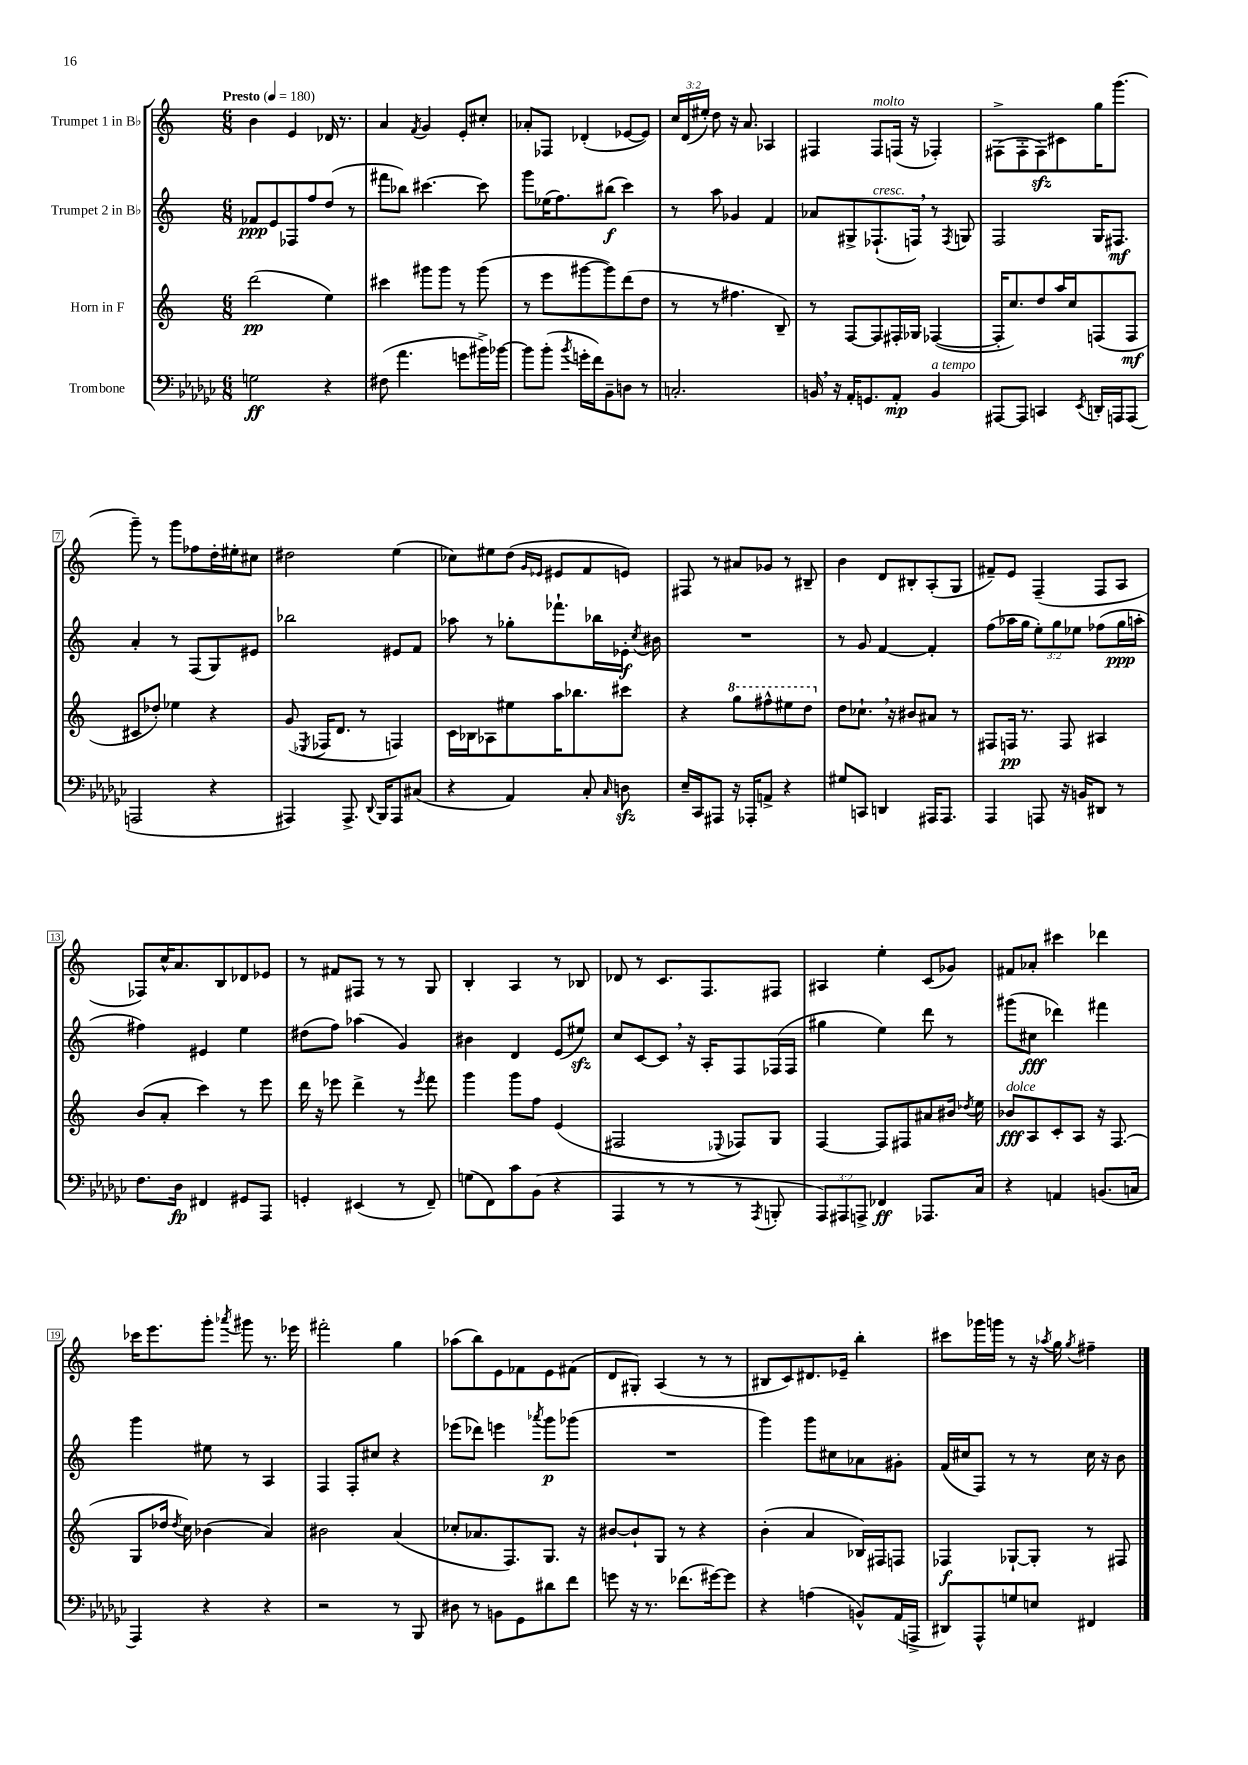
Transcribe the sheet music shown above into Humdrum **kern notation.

**kern	**dynam	**kern	**dynam	**kern	**dynam	**kern
*part4	*part4	*part3	*part3	*part2	*part2	*part1
*staff4	*staff4	*staff3	*staff3	*staff2	*staff2	*staff1
*I"Trombone	*	*I"Horn in F	*	*I"Trumpet 2 in B♭	*	*I"Trumpet 1 in B♭
*clefF4	*	*clefG2	*	*clefG2	*	*clefG2
*k[b-e-a-d-g-c-]	*	*k[]	*	*k[]	*	*k[]
*M6/8	*	*M6/8	*	*M6/8	*	*M6/8
*MM180	*	*MM180	*	*MM180	*	*MM180
=1	=1	=1	=1	=1	=1	=1
!	!	!	!	!	!	!LO:TX:a:B:t=Presto
2Gn\	ff	(2ddd\	pp	8f-X/L	ppp	4b\
.	.	.	.	8e/	.	.
.	.	.	.	8F-X/	.	4e/
.	.	.	.	8ff/	.	.
4r	.	4ee\)	.	(8dd/J	.	16d-X/
.	.	.	.	.	.	8.r
.	.	.	.	8r	.	.
=2	=2	=2	=2	=2	=2	=2
(8F#X\	.	4ccc#X\	.	8fff#X\L	.	4a/
4.a-\	.	.	.	8bb-X\J)	.	.
.	.	.	.	.	.	8qf/
.	.	8ggg#X\L	.	[4.ccc#X\	.	4g/
.	.	8ggg#\J	.	.	.	.
8gn\L	.	8r	.	.	.	8e'/L
16b#X^\L)	.	(8ggg#\	.	8ccc#\]	.	8cc#X'/J
[16b-X\JJ	.	.	.	.	.	.
=3	=3	=3	=3	=3	=3	=3
8b-\L]	.	8r	.	8ggg\L	.	8a-X'/L
(8b-'\J	.	8eee\L	.	(16ee-X\K	.	8F-X/J
.	.	.	.	8.ff\)	.	.
8qb-/	.	.	.	.	.	.
16gn'\LL	.	[8ggg#X\	.	.	.	(4d-X'/
16f\J)	.	.	.	.	.	.
8BB-~\	.	8ggg#\])	.	(8bb#X\J	f	.
8Dn\J	.	(8ddd\	.	4ccc\)	.	[8e-X/L
8r	.	8dd\J	.	.	.	8e-/J])
=4	=4	=4	=4	=4	=4	=4
2.Cn'/	.	8r	.	8r	.	24cc/LL
.	.	.	.	.	.	(24d/
.	.	.	.	.	.	24ee#X'/JJ)
.	.	8r	.	8aa\	.	8dd\
.	.	4.ff#X\	.	4g-X/	.	16r
.	.	.	.	.	.	8.a/
.	.	.	.	4f/	.	4A-X/
.	.	8B~/)	.	.	.	.
=5	=5	=5	=5	=5	=5	=5
16BBn,/	.	8r	.	8a-X/L	.	4F#X/
16r	.	.	.	.	.	.
16AA-'/KL	.	[8F/L	.	8G#X^/	.	.
8.GGn/	.	.	.	.	.	.
!	!	!	!	!	!	!LO:TX:a:i:t=molto
!	!	!	!	!LO:TX:a:i:t=cresc.	!	!
.	.	8F/]	.	(8.F-X`/	.	8F#/L
8AA-'/J	mp	16F#X'/L	.	.	.	(16Fn/Jk
.	.	16G-X/JJ	.	16Fn,/Jk)	.	16r
!LO:TX:a:i:t=a tempo	!	!	!	!	!	!
4BB/	.	([4F-X/	.	8r	.	4F-X'/)
.	.	.	.	8qF/	.	.
.	.	.	.	8Gn/	.	.
=6	=6	=6	=6	=6	=6	=6
[8AAA#X/L	.	16F-'/KL]	.	2F/	.	(8F#X^\L
.	.	8.cc/)	.	.	.	.
8AAA#/J]	.	.	.	.	.	8F#'\
4CCn/	.	8dd/	.	.	.	8F#zz\)
.	.	16aa/L	.	.	.	8c#X\
.	.	16cc/J	.	.	.	.
8qEE-/	.	.	.	.	.	.
16DDn'/LL	.	(8Fn/	.	16G/KL	.	16gg\K
16AAAn/J	.	.	.	8.F#X/J	mf	(8.ggg\J
(8AAA/J	.	8F/J	mf	.	.	.
!!LO:LB:g=z
=7	=7	=7	=7	=7	=7	=7
2AAAn/	.	8c#X/L	.	4a'/	.	8ggg~\)
.	.	8dd-X'/J)	.	.	.	8r
.	.	4ee-X\	.	8r	.	8ggg\L
.	.	.	.	(8F/L	.	8ff-X\
4r	.	4r	.	8G/)	.	16dd'\L
.	.	.	.	.	.	16ee#X'\J
.	.	.	.	8e#X/J	.	8cc#X\J
=8	=8	=8	=8	=8	=8	=8
4AAA#X/)	.	(8g/	.	2bb-X\	.	2dd#X\
.	.	8qE-X/	.	.	.	.
.	.	16F-X/KL	.	.	.	.
.	.	8.d/J	.	.	.	.
8.AAA#^/	.	.	.	.	.	.
.	.	8r	.	.	.	.
8qqDD-/	.	.	.	.	.	.
16BBB-/KL	.	.	.	.	.	.
8AAA#/	.	4Fn/)	.	8e#X/L	.	(4ee\
(8C#X/J	.	.	.	8f/J	.	.
=9	=9	=9	=9	=9	=9	=9
4r	.	16c\LL	.	8aa-X\	.	8cc-X\L)
.	.	16B-X\J	.	.	.	.
.	.	8A-X\	.	8r	.	8ee#X\
4AA-/)	.	8ee#X\	.	8gg-X'\L	.	(8dd\J
.	.	.	.	.	.	16qqg/LL
.	.	.	.	.	.	16qqe-X/JJ
.	.	16aa\K	.	8.fff-X`\	.	8e#X/L
.	.	8.bb-X\	.	.	.	.
8C-'/	.	.	.	.	.	8f/
.	.	.	.	16bb-X\L	.	.
16qqC-/	.	.	.	.	.	.
8Dnzz\	.	8ccc#X\J	.	16e-X'\JJ	f	8en/J)
.	.	.	.	8qcc/	.	.
.	.	.	.	16b#X\	.	.
=10	=10	=10	=10	=10	=10	=10
16E-~/LL	.	4r	.	2.r	.	8F#X/
16CC-/J	.	.	.	.	.	.
8AAA#X/J	.	.	.	.	.	8r
*	*	*8va	*	*	*	*
16r	.	8ggg\L	.	.	.	8a#X/L
16AAA-X'/KL	.	.	.	.	.	.
8AAn^/J	.	8fff#X^^\	.	.	.	8g-X/J
4r	.	8eee#X\	.	.	.	8r
.	.	8ddd\J	.	.	.	8B#X~/
=11	=11	=11	=11	=11	=11	=11
*	*	*X8va	*	*	*	*
8G#X/L	.	8dd\L	.	8r	.	4b\
8CCn/J	.	8.cc-X`,\J	.	8g/	.	.
4DDn/	.	.	.	[4f/	.	8d/L
.	.	16r	.	.	.	.
.	.	8b#X/L	.	.	.	8B#X'/
16AAA#X/KL	.	8a#X/J	.	4f'/]	.	(8A'/
8.AAA#/J	.	.	.	.	.	.
.	.	8r	.	.	.	8G/J
=12	=12	=12	=12	=12	=12	=12
4AAA-/	.	8F#X/L	.	(8ff\L	.	8f#X~/L)
.	.	16Fn/Jk	pp	16aa-X\L	.	8e/J
.	.	8.r	.	16gg\JJ	.	.
8AAAn/	.	.	.	12ee'\L)	.	(4F~/
.	.	.	.	12gg\	.	.
16r	.	8F/	.	.	.	.
.	.	.	.	12ee-X\J	.	.
16BBn/KL	.	.	.	.	.	.
8DD#X/J	.	4A#X/	.	(8ff-X\L	.	8F/L
8r	.	.	.	16gg\L	ppp	8A/J
.	.	.	.	16aan'\JJ	.	.
!!LO:LB:g=z
=13	=13	=13	=13	=13	=13	=13
8.F\L	.	(8b/L	.	4ff#X\)	.	8F-X/L)
.	.	8a'/J	.	.	.	16cc^^/K
16D-\Jk	fp	.	.	.	.	8.a/
4FF#X/	.	4ccc\)	.	4e#X/	.	.
.	.	.	.	.	.	8B/
8GG#X/L	.	8r	.	4ee\	.	8d-X/
8AAA-/J	.	8eee\	.	.	.	8e-X/J
=14	=14	=14	=14	=14	=14	=14
4GGn'/	.	16ddd\	.	(8dd#X\L	.	8r
.	.	16r	.	.	.	.
.	.	8eee-X\	.	8ff\J)	.	8f#X/L
(4EE#X/	.	4ddd^\	.	(4aa-X\	.	8F#X/J
.	.	.	.	.	.	8r
8r	.	8r	.	4g/)	.	8r
.	.	8qeee-/	.	.	.	.
8FF~/)	.	8fff\	.	.	.	8G/
=15	=15	=15	=15	=15	=15	=15
(8Gn\L	.	4ggg\	.	4b#X\	.	4B'/
8FF\)	.	.	.	.	.	.
8c-\	.	8ggg\L	.	4d/	.	4A/
(8BB-\J	.	8ff\J	.	.	.	.
4r	.	(4e/	.	(8e/L	.	8r
.	.	.	.	8ee#Xzz/J)	.	8B-X/
=16	=16	=16	=16	=16	=16	=16
4AAA-/	.	2F#X/	.	8cc/L	.	8d-X/
.	.	.	.	[8c/	.	8r
8r	.	.	.	8c,/J]	.	8.c/L
8r	.	.	.	16r	.	.
.	.	.	.	16A'/KL	.	8.F/
.	.	8qqE-X/	.	.	.	.
8r	.	8F-X/L)	.	8F/	.	.
8qAAA-/	.	.	.	.	.	.
8BBBn'/	.	8G/J	.	(16F-X/L	.	8F#X/J
.	.	.	.	16F-/JJ	.	.
=17	=17	=17	=17	=17	=17	=17
12AAA-/L)	.	[4F/	.	4gg#X\	.	4A#X/
12AAA#X/	.	.	.	.	.	.
12AAAn^/J	.	.	.	.	.	.
4FF-X/	ff	8F/L]	.	4ee\)	.	4ee'\
.	.	8F#X/	.	.	.	.
8.AAA-X/L	.	8a#X/	.	8ddd\	.	(8c/L
.	.	16b#X/Jk	.	8r	.	8g-X/J)
.	.	8qdd-X/	.	.	.	.
16C-/Jk	.	16ee\	.	.	.	.
=18	=18	=18	=18	=18	=18	=18
!	!	!LO:TX:a:i:t=dolce	!	!	!	!
4r	.	8b-X/L	fff	(8ggg#X\L	.	8f#X/L
.	.	8A/	.	8cc#X\J	fff	8a-X'/J
4AAn/	.	8c'/	.	4ddd-X\)	.	4ccc#X\
.	.	8A/J	.	.	.	.
(8.BBn/L	.	16r	.	4fff#X\	.	4ddd-X\
.	.	(8.F/	.	.	.	.
16Cn/Jk	.	.	.	.	.	.
!!LO:LB:g=z
=19	=19	=19	=19	=19	=19	=19
4AAA-/)	.	8G/L	.	4ggg\	.	16ccc-X\KL
.	.	.	.	.	.	8.eee\
.	.	16dd-X/Jk	.	.	.	.
.	.	8qdd-/	.	.	.	.
.	.	16cc\)	.	.	.	.
4r	.	(4b-X\	.	8ee#X\	.	8ggg'\J
.	.	.	.	.	.	8qaaa-X/
.	.	.	.	8r	.	8ggg#X\
4r	.	4a/)	.	4A/	.	8.r
.	.	.	.	.	.	16eee-X\
=20	=20	=20	=20	=20	=20	=20
2r	.	2b#X\	.	4F/	.	2fff#X'\
.	.	.	.	8F'/L	.	.
.	.	.	.	8cc#X/J	.	.
8r	.	(4a/	.	4r	.	4gg\
8BBB-/	.	.	.	.	.	.
=21	=21	=21	=21	=21	=21	=21
8D#X\	.	8cc-X'/L	.	(8eee-X\L	.	(8aa-X\L
8r	.	8.a-X/	.	8ddd-X\J)	.	8bb\)
8BBn\L	.	.	.	4eeen\	.	8e\
.	.	8.F/)	.	.	.	.
8GG-\	.	.	.	.	.	8f-X\
.	.	.	.	8qaaa-X/	.	.
8d#X\	.	8.G/J	.	8ggg\L	p	8e\
8f\J	.	.	.	(8ggg-X\J	.	(8f#X\J
.	.	16r	.	.	.	.
=22	=22	=22	=22	=22	=22	=22
8gn\	.	[8b#X/L	.	2.r	.	8d/L
16r	.	8b#`/]	.	.	.	8G#X'/J)
8.r	.	.	.	.	.	.
.	.	8G/J	.	.	.	(4A/
(8.f-X\L	.	8r	.	.	.	.
.	.	4r	.	.	.	8r
[16g#X\k)	.	.	.	.	.	.
8g#\J]	.	.	.	.	.	8r
=23	=23	=23	=23	=23	=23	=23
4r	.	(4b'\	.	4ggg\)	.	8B#X/L
.	.	.	.	.	.	8c/)
(4An\	.	4a/	.	8ggg\L	.	8.d#X/
.	.	.	.	8cc#X\	.	.
.	.	.	.	.	.	16e-X~/Jk
8BBn^^/L)	.	16B-X/LL)	.	8a-X\	.	4bb'\
.	.	16F#X/J	.	.	.	.
(16AA-/L	.	8Fn/J	.	8g#X'\J	.	.
16AAAn^/JJ	.	.	.	.	.	.
=24	=24	=24	=24	=24	=24	=24
8DD#X/L)	.	4F-X/	f	(16f/LL	.	8ccc#X\L
.	.	.	.	16cc#X/J	.	.
8AAA-^^/	.	.	.	8F/J)	.	16ggg-X\L
.	.	.	.	.	.	16gggn\JJ
8Gn/	.	[8G-X`/L	.	8r	.	8r
8En/J	.	8G-'/J]	.	8r	.	16r
.	.	.	.	.	.	8qaa-X/
.	.	.	.	.	.	16gg\
.	.	.	.	.	.	8qgg/
4FF#X/	.	8r	.	16cc#\	.	4ff#X~\
.	.	.	.	16r	.	.
.	.	8F#X/	.	8b\	.	.
==	==	==	==	==	==	==
*-	*-	*-	*-	*-	*-	*-
